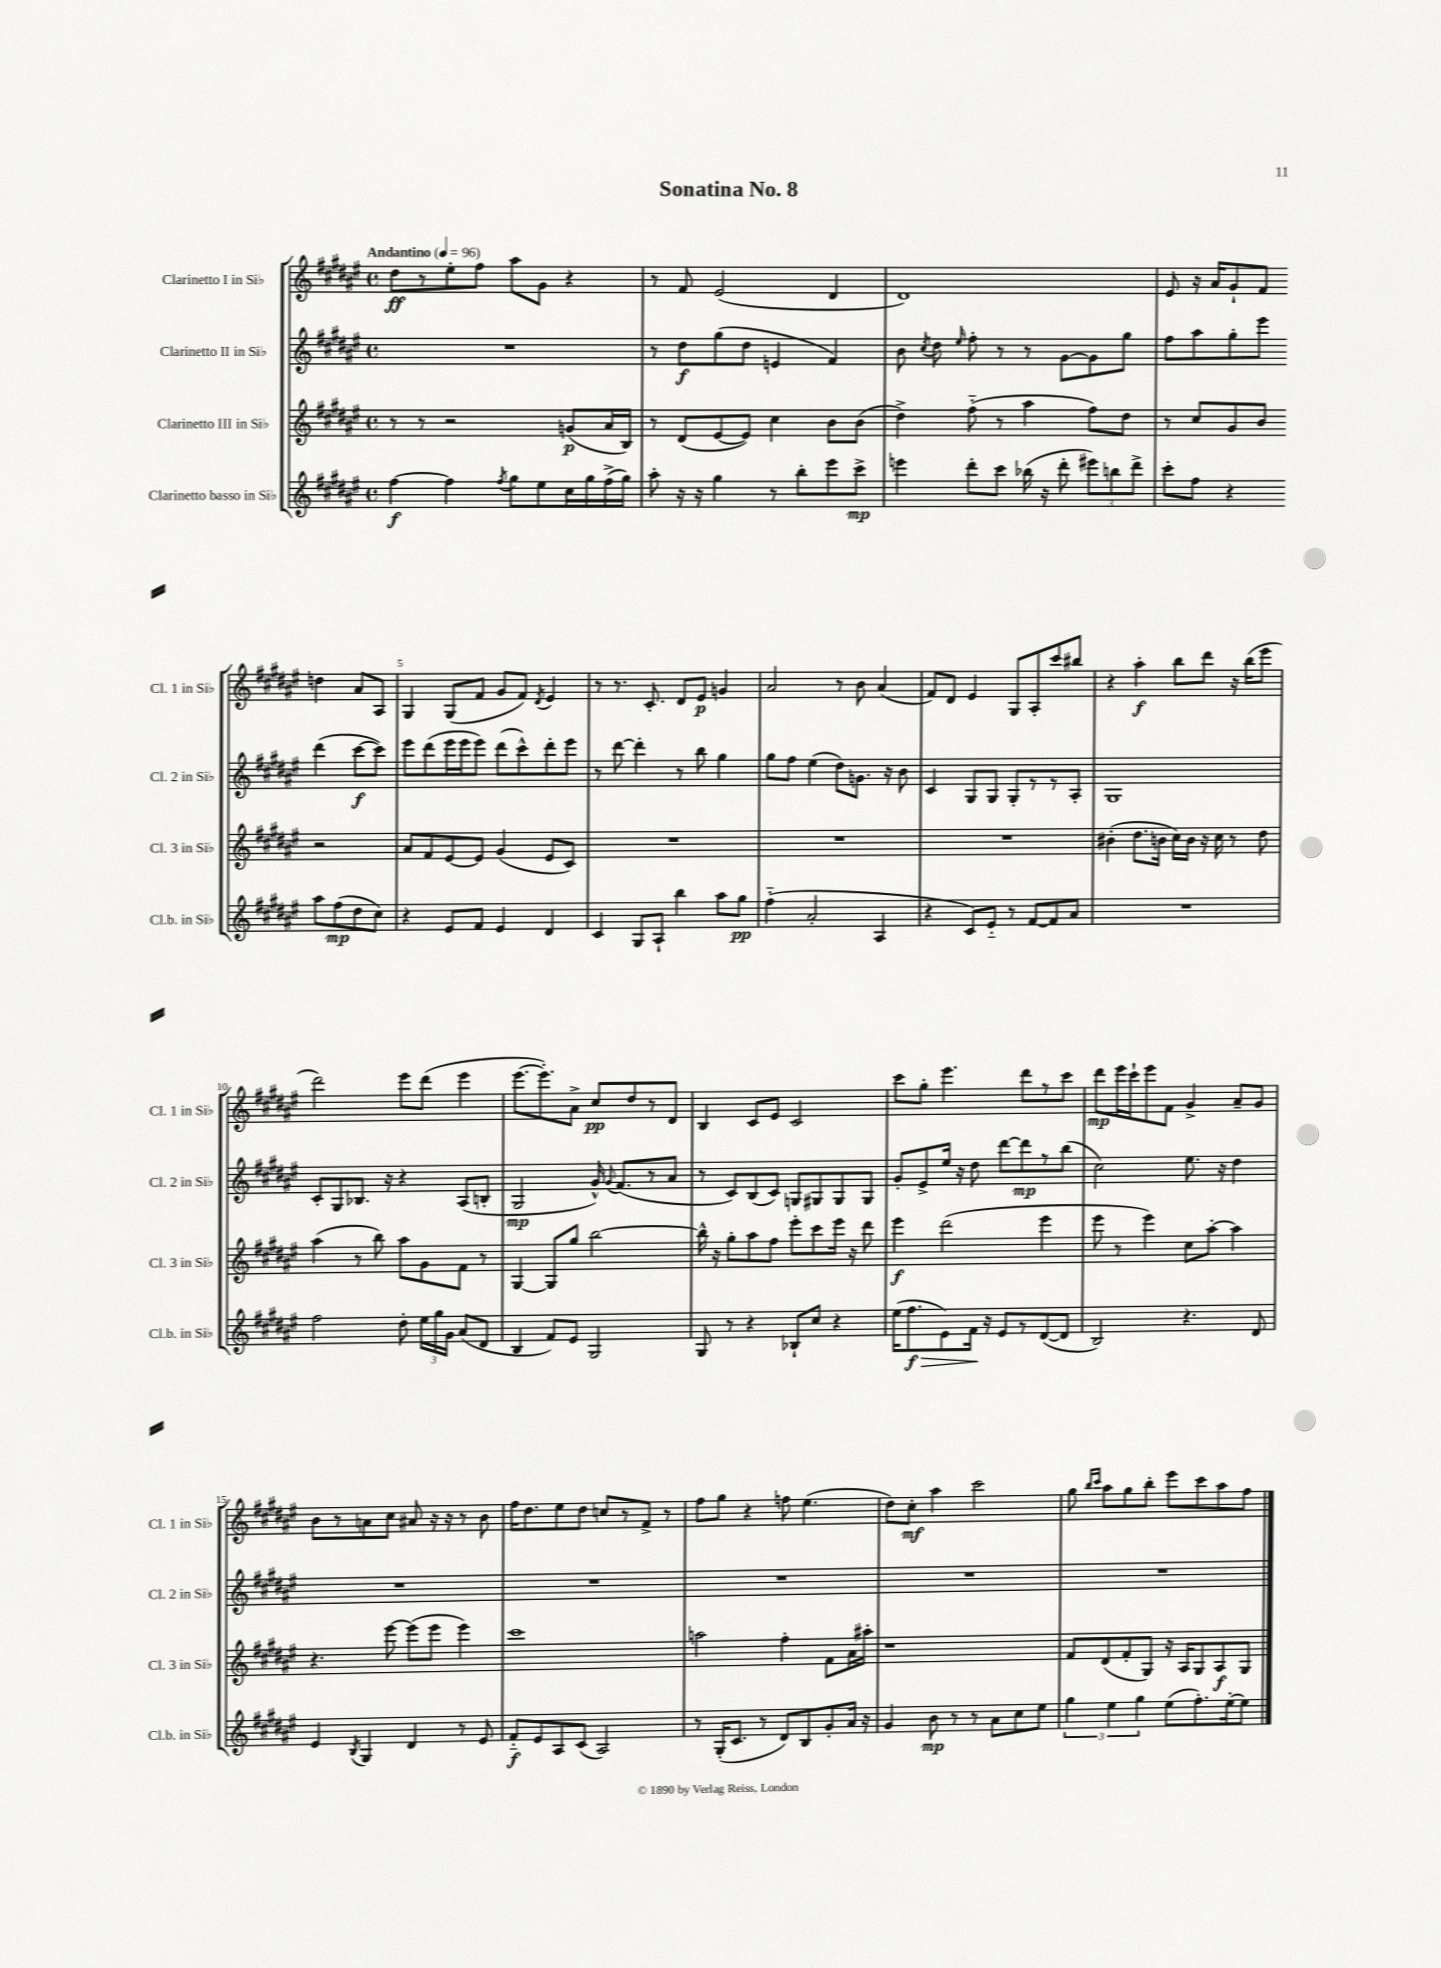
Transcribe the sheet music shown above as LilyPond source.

\header { title = "Sonatina No. 8" }
<<
\new StaffGroup <<
\new Staff = "s0" \with { instrumentName = "Clarinetto I in Sib" shortInstrumentName = "Cl. 1 in Sib" } {
    \clef treble \key fis \major \defaultTimeSignature \time 4/4 \tempo "Andantino" 4 = 96
    \autoBeamOff dis''8[\ff r8 eis''8-. fis''8] ais''8[ gis'8] r4 |
    r8 fis'8 eis'2( dis'4 |
    dis'1) |
    eis'8 r16 ais'16[ gis'8-! fis'8] d''4 ais'8[ ais8] |
    gis4 gis8[( fis'8] gis'8[ fis'8]) \acciaccatura { dis'8 } eis'4 |
    r8 r8. cis'8.-. dis'8[ eis'8]\p g'4 |
    ais'2 r8 b'8 ais'4( |
    fis'8[) dis'8] eis'4 gis8[ ais8-. cis'''8 bis''8] |
    r4 ais''4-.\f b''8[ dis'''8] r16 b''16[( eis'''8] |
    dis'''2) eis'''8[ dis'''8]( eis'''4 |
    eis'''8.[~ eis'''8.-.) ais'8]-> cis''8[\pp dis''8 r8 dis'8] |
    b4 cis'8[ eis'8] cis'2 |
    cis'''8[ gis''8]-. eis'''4. dis'''8[ r8 cis'''8] |
    dis'''8[\mp eis'''16 cis'''16-! eis'''8 fis'8] gis'4-> ais'8[-- gis'8] |
    b'8[ r8 a'8 cis''8] ais'8 r16 r16 r8 b'8 |
    fis''16[ dis''8. eis''8 dis''8] c''8[ r8 fis'8]-> r8 |
    fis''8[ gis''8] r4 f''8 eis''4.( |
    dis''8[) cis''8]-.\mf ais''4 cis'''2 |
    gis''8 \grace { b''16[ cis'''16] } ais''8[ gis''8 b''8]-. eis'''8[ cis'''8 ais''8 fis''8] \bar "|." |
}
\new Staff = "s1" \with { instrumentName = "Clarinetto II in Sib" shortInstrumentName = "Cl. 2 in Sib" } {
    \clef treble \key fis \major \defaultTimeSignature \time 4/4
    \autoBeamOff R1 |
    r8 dis''8[\f gis''8( dis''8] e'4 fis'4) |
    b'8 \acciaccatura { cis''8 } dis''8 \grace { eis''16 } fis''8-. r8 r8 gis'8[~ gis'8 gis''8] |
    fis''8[ ais''8 gis''8-. eis'''8] dis'''4( cis'''8[~\f cis'''8]) |
    eis'''8[ dis'''8( eis'''16 eis'''16 eis'''8]) dis'''8[( cis'''8-^) dis'''8-. eis'''8] |
    r8 dis'''8~ dis'''4-. r8 b''8 gis''4 |
    gis''8[ fis''8] eis''4( dis''8[) g'8.] r16 b'8 |
    cis'4 gis8[ gis8] gis8[-. r8 r8 ais8]-. |
    gis1 |
    cis'8[-. gis8 bes8.] r16 r4 ais8[( b8]-. |
    gis2\mp gis'16-^) \appoggiatura { gis'8 } fis'8.[( r8 ais'8] |
    r8 cis'8[) b8( cis'8]) g8[ gis8 gis8 gis8] |
    gis'8[-. eis'8-> eis''16] r16 dis''8 dis'''8[~ dis'''8\mp r8 b''8]( |
    cis''2) eis''8. r16 dis''4 |
    R1 |
    R1 |
    R1 |
    R1 |
    R1 \bar "|." |
}
\new Staff = "s2" \with { instrumentName = "Clarinetto III in Sib" shortInstrumentName = "Cl. 3 in Sib" } {
    \clef treble \key fis \major \defaultTimeSignature \time 4/4
    \autoBeamOff r8 r8 r2 g'8[\p( ais'16 b16]) |
    r8 dis'8[( eis'8~ eis'8]) cis''4 b'8[ b'8]( |
    dis''4->) fis''8-_( r8 ais''4 fis''8[) dis''8] |
    r8 cis''8[ gis'8 b'8] r2 |
    ais'8[ fis'8 eis'8~ eis'8] gis'4( eis'8[ cis'8]) |
    R1 |
    R1 |
    R1 |
    bis'4-.( dis''8.[ b'16] cis''16[) b'16] r16 cis''16 r8 dis''8 |
    ais''4( r8 b''8) ais''8[ gis'8 fis'8] r8 |
    gis4~ gis8[ gis''8] b''2~ |
    b''16-^ r16 gis''8[-. ais''8 fis''8] eis'''8[-. cis'''8 eis'''16] r16 dis'''8 |
    eis'''4\f dis'''2( eis'''4 |
    eis'''8 r8 eis'''4) cis''8[ ais''8]~-. ais''4 |
    r4. eis'''8~ eis'''8[( eis'''8] eis'''4) |
    cis'''1 |
    a''2 fis''4-. fis'8[ ais'16 ais''16]-. |
    r1 |
    fis'8[ dis'8( fis'8-. gis8]) r16 ais16[ gis8 ais8\f gis8] \bar "|." |
}
\new Staff = "s3" \with { instrumentName = "Clarinetto basso in Sib" shortInstrumentName = "Cl.b. in Sib" } {
    \clef treble \key fis \major \defaultTimeSignature \time 4/4
    \autoBeamOff fis''4~\f fis''4 \acciaccatura { fis''8 } gis''8[ eis''8 cis''16 gis''16 fis''16->( gis''16]) |
    ais''8-. r16 r16 gis''4 r8 b''8[-. eis'''8 cis'''8]->\mp |
    e'''4 dis'''8[-. cis'''8] bes''16( r16 dis'''8-. \tuplet 3/2 { eis'''8[) b''8 dis'''8]-> } |
    cis'''8[-. fis''8] r4 ais''8[ fis''8\mp( dis''8 cis''8]) |
    r4 eis'8[ fis'8] eis'4 dis'4 |
    cis'4 gis8[ ais8]-! b''4 ais''8[ gis''8]\pp |
    fis''4-_( ais'2-. ais4 |
    r4 cis'8[) eis'8]-_ r8 fis'8[~ fis'8 ais'8] |
    R1 |
    fis''2 dis''8-. \tuplet 3/2 { eis''16[ gis''16 gis'16] } ais'8[( dis'8] |
    b4 fis'8[) eis'8] gis2 |
    gis8 r8 r4 bes8[-! cis''8] r4 |
    eis''16[( fis''8.\f\> eis'8) fis'16]\! r16 eis'8[ r8 dis'8~( dis'8] |
    b2) r4. dis'8 |
    eis'4 \acciaccatura { b8 } gis4 dis'4 r8 eis'8 |
    fis'8[-_\f eis'8 ais8 cis'8]( ais2) |
    r8 gis16[-.( cis'8.] r8 dis'8[) b8 gis'8-. ais'16] r16 |
    gis'4 b'8\mp r8 r8 ais'8[ cis''8 eis''8] |
    \tuplet 3/2 { gis''4 eis''4 gis''4 } eis''8[( fis''8.-.) eis''16~-. eis''8] \bar "|." |
}
>>
>>
\layout { \context { \Score \override BarNumber.break-visibility = ##(#f #t #t) barNumberVisibility = #(every-nth-bar-number-visible 5) } }
